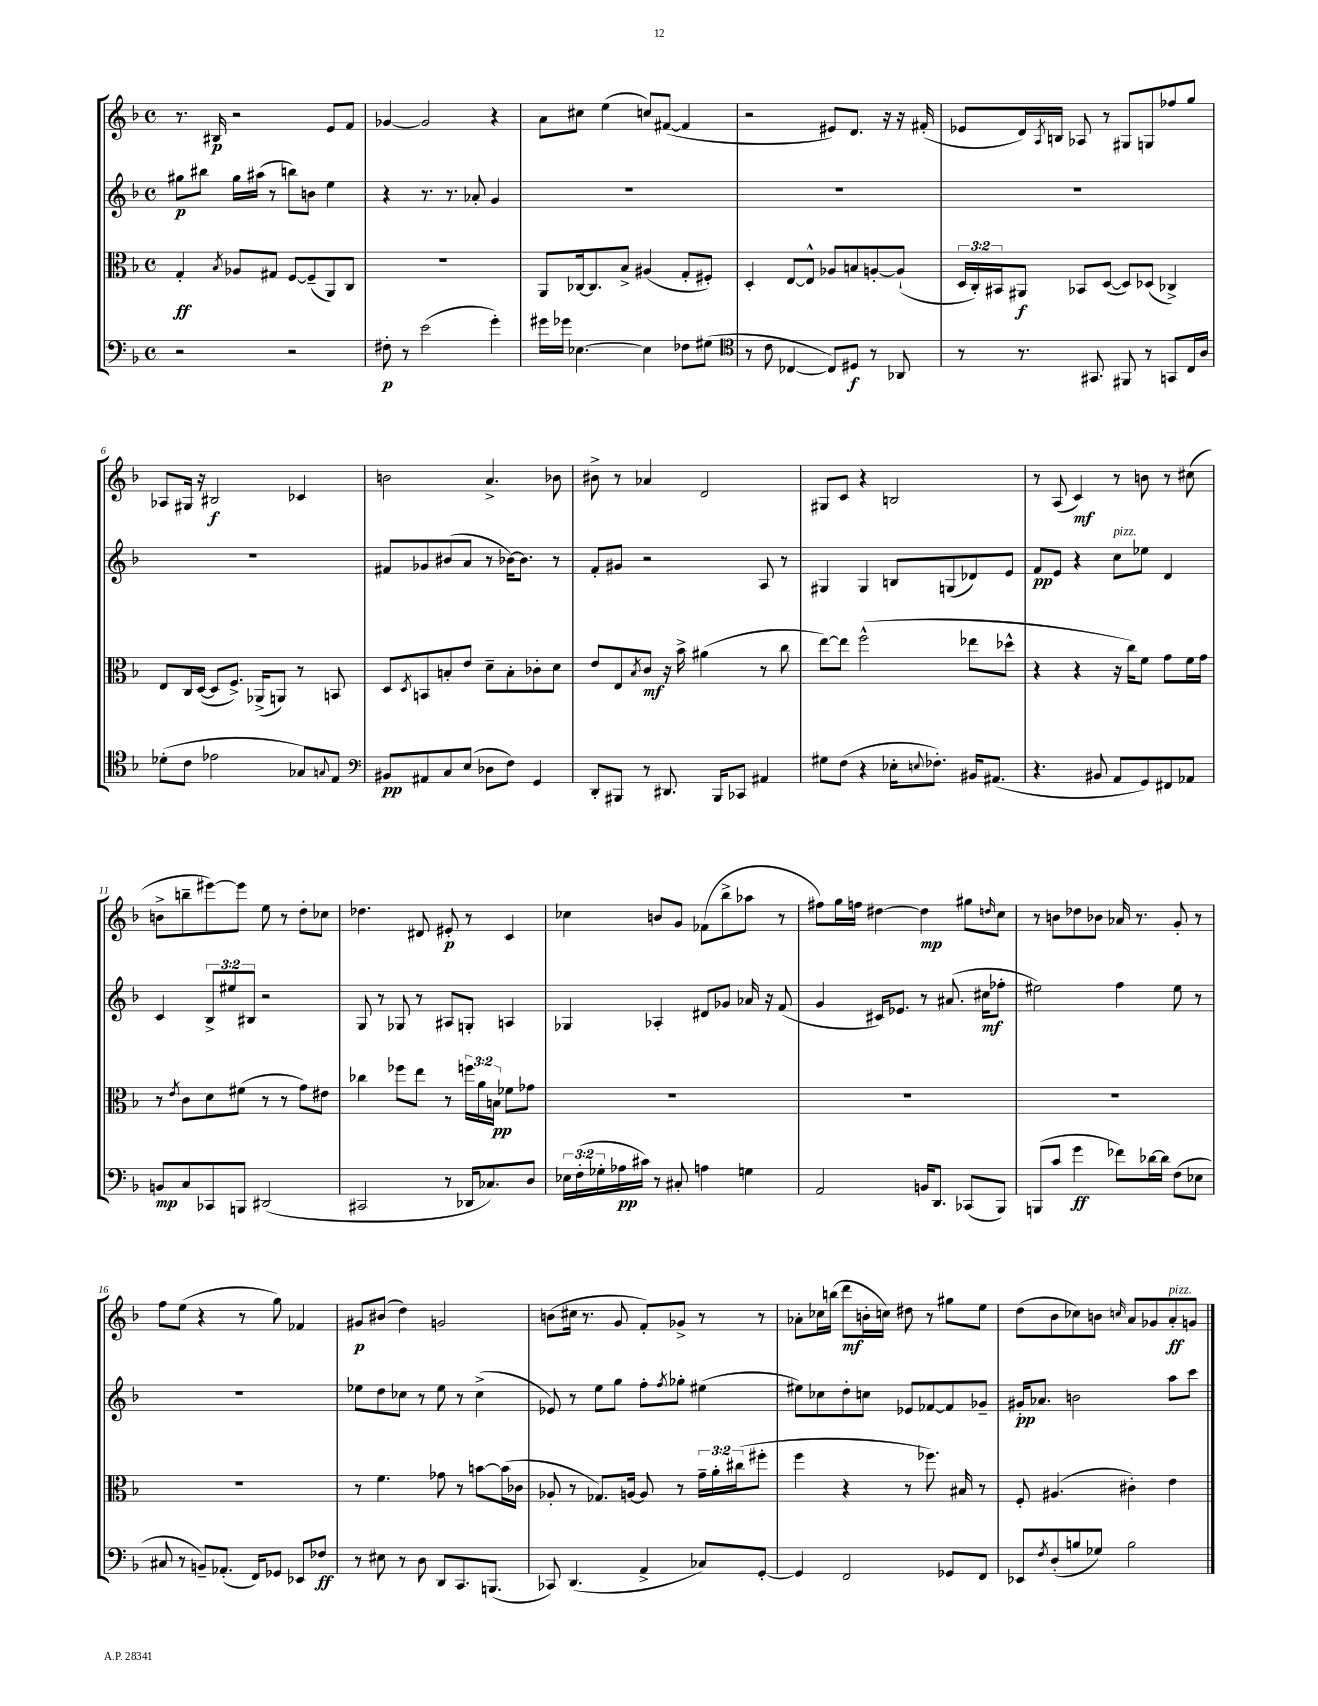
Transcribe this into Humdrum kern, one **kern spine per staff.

**kern	**kern	**kern	**kern
*staff4	*staff3	*staff2	*staff1
*clefF4	*clefC3	*clefG2	*clefG2
*k[b-]	*k[b-]	*k[b-]	*k[b-]
*M4/4	*M4/4	*M4/4	*M4/4
*met(c)	*met(c)	*met(c)	*met(c)
2r	4G'	8gg#	8.r
.	.	8bb#	.
.	.	.	16B#
.	8qB-	.	.
.	8A-	16gg#	2r
.	.	(16aa#	.
.	8G#	8r	.
2r	[8F	8bb)	.
.	(8F~]	8b	.
.	8AA)	4ee	8e
.	8C	.	8f
=	=	=	=
8F#'	1r	4r	[4g-
8r	.	.	.
(2e	.	8.r	2g-]
.	.	8.r	.
.	.	8a-'	.
4g')	.	4g	4r
=	=	=	=
16g#	8AA	1r	8a
16g-	.	.	.
[4.E-	[16C-	.	8cc#
.	8.C-]	.	.
.	.	.	(4ee
.	8B-^	.	.
4E-]	(4A#	.	8cc)
.	.	.	([8f#
8F-	8G'	.	4f#]
(8G#	8F#')	.	.
=	=	=	=
*clefC4	*	*	*
8r	4D'	1r	2r
8c	.	.	.
[4C-	[8E	.	.
.	8E^^]	.	.
8C-])	8A-	.	8e#)
8D#	8B	.	8.d
8r	[8A'	.	.
.	.	.	16r
8AA-	(8A`]	.	16r
.	.	.	(16f#'
=	=	=	=
8r	24D	1r	8e-
.	24C')	.	.
.	24BB#	.	.
8.r	8AA#	.	16d)
.	.	.	8qA
.	.	.	16B
.	8BB-	.	8A-
8.GG#	.	.	.
.	([8D	.	8r
8FF#	8D])	.	8G#
8r	(8D-	.	8G
8GG	4C-^)	.	8ff-
16C	.	.	8gg
16A	.	.	.
=	=	=	=
(8d-'	8E	1r	8A-
8c	16C	.	16G#
.	([16D	.	16r
2e-	8D]	.	2B#
.	8.F^)	.	.
.	(16AA-^	.	.
.	8AA)	.	.
8G-)	8r	.	4c-
8qqG	.	.	.
8E	8BB	.	.
=	=	=	=
*clefF4	*	*	*
8BB#	8D	8f#	2b
.	8qD	.	.
8AA#	8BB	8g-	.
8C	8B'	(8b#	.
(8E	8e	8a	.
8D-	8d~	8r	4.a^
8F)	8B'	[16b-)	.
.	.	8.b-]	.
4GG	8c-'	.	.
.	8d	8r	8b-
=	=	=	=
8DD'	8e	8f'	8b#^
8BBB#	8E	8g#	8r
.	8qB-	.	.
8r	8c	2r	4a-
8.DD#	16r	.	.
.	16b-^	.	.
.	(4a#	.	2d
16BBB#	.	.	.
8CC-	.	.	.
4AA#	8r	8A	.
.	8cc	8r	.
=	=	=	=
8G#	[8ee)	4G#	8G#
(8F	8ee]	.	8c
4r	(2ff^^	4G#	4r
16E-'	.	8B	2B
8qqE	.	.	.
8.F-')	.	.	.
.	.	(8G	.
16BB#	8ee-	8d-)	.
(8.AA#	.	.	.
.	8dd-^^	8e	.
=	=	=	=
4.r	4r	8f	8r
.	.	8e	(8A
.	4r	4r	4c)
8BB#	.	.	.
8AA	16r	8cc	8r
.	16cc)	.	.
8GG)	8f	8ee-	8b
8FF#	8g	4d	8r
8AA-	16f	.	(8cc#
.	16g	.	.
=	=	=	=
8BB	8r	4c	8b^
.	8qe	.	.
8C	8c	.	8bb~
8CC-	8d	12B-^	[8eee#)
.	.	12ee#	.
8BBB	(8f#	.	8eee#]
.	.	12B#	.
(2DD#	8r	2r	8ee
.	8r	.	8r
.	8g)	.	8dd'
.	8e#	.	8cc-
=	=	=	=
2CC#	4cc-	8G	4.dd-
.	.	8r	.
.	8ff-	8G-	.
.	8ee	8r	8d#
8r	8r	8A#	8e#'
16DD-	24ff	8G'	8r
.	24a	.	.
8.C-)	.	.	.
.	24B	.	.
.	8f-	4A	4c
8D	8g-	.	.
=	=	=	=
24E-	1r	4G-	4cc-
(24F'	.	.	.
24G-'	.	.	.
16A-	.	.	.
16c#)	.	.	.
8r	.	4A-'	8b
8C#'	.	.	8g
4A	.	8d#	(8f-
.	.	8g-	8bb-^
4G	.	16a-	8aa-
.	.	16r	.
.	.	(8f	8r
=	=	=	=
2AA	1r	4g	8ff#)
.	.	.	16gg
.	.	.	16ff
.	.	16c#)	[4dd#
.	.	8.e-	.
16BB	.	8r	4dd#]
8.DD	.	.	.
.	.	(8.a#	.
(8CC-	.	.	8gg#
.	.	16cc#	.
.	.	.	16qqdd
8BBB-)	.	8ff-'	8cc
=	=	=	=
(8BBB	1r	2ee#)	8r
8c	.	.	8b
4g	.	.	8dd-
.	.	.	8b-
8f-)	.	4ff	16a-
.	.	.	8.r
[16d-	.	.	.
16d-]	.	.	.
(8F	.	8ee#	8g'
8E-	.	8r	8r
=	=	=	=
8C#	1r	1r	8ff
8r	.	.	(8ee
8BB~)	.	.	4r
(8.AA-'	.	.	.
.	.	.	8r
16FF)	.	.	.
8GG-	.	.	8gg)
8EE-	.	.	4f-
8F-	.	.	.
=	=	=	=
8r	8r	8ee-	8g#
8E#	4.f	8dd	(8b#
8r	.	8cc-	4dd)
8D	.	8r	.
8DD	8g-	8ee-	2g
8.CC	8r	8r	.
.	[8b	(4cc-^	.
(8.BBB	.	.	.
.	(16b]	.	.
.	16c-	.	.
=	=	=	=
8CC-)	8A-'	8e-)	(8b
(4.DD	8r	8r	16cc#
.	.	.	8.r
.	8.G-)	8ee	.
.	.	8gg	8g
.	[16A	.	.
4AA^	8A]	8ff'	8f')
.	.	8qff	.
.	8r	8gg-'	8g-^
8C-)	24g~	(4ee#	8r
.	24a'	.	.
.	(24cc#	.	.
[8GG'	8ff#'	.	8r
=	=	=	=
4GG]	4ff	8ee#)	8a-'
.	.	8cc-	16cc-
.	.	.	(16bb
2FF	4r	8dd'	8ddd
.	.	8cc	16b'
.	.	.	16cc)
.	8r	8e-	8dd#
.	8.ff-)	[8f-	8r
8GG-	.	8f-]	8gg#
.	16B#	.	.
8FF	8r	8g-~	8ee
=	=	=	=
8EE-	8F'	16g#'	(8dd
.	.	8.a-	.
8qF	.	.	.
(8D'	(4.A#	.	8b-
8B	.	2b	8cc-)
8G-)	.	.	8b
.	.	.	16qqcc
2B	4c#')	.	8a
.	.	.	8g-
.	4e	8aa	8a'
.	.	8ccc	8g
==	==	==	==
*-	*-	*-	*-
